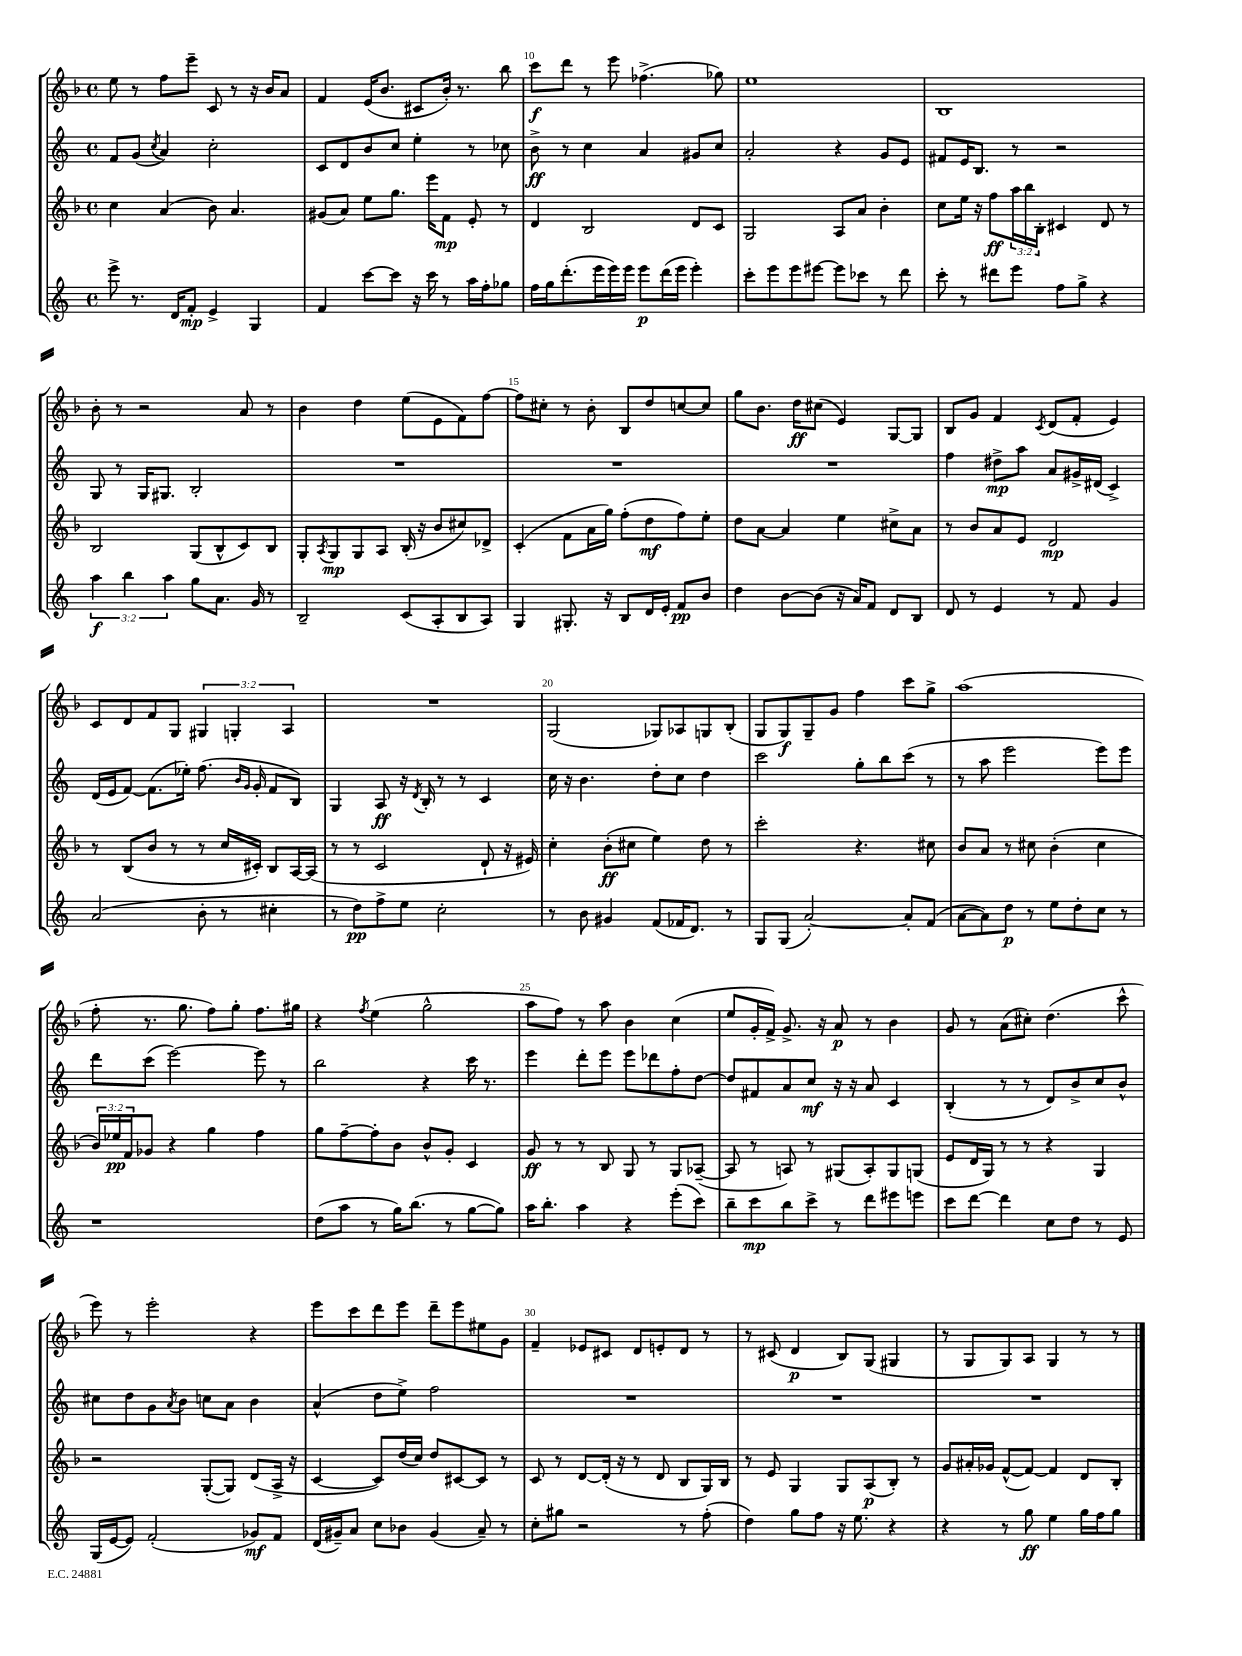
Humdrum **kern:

**kern	**kern	**kern	**kern
*staff4	*staff3	*staff2	*staff1
*clefG2	*clefG2	*clefG2	*clefG2
*k[]	*k[b-]	*k[]	*k[b-]
*M4/4	*M4/4	*M4/4	*M4/4
*met(c)	*met(c)	*met(c)	*met(c)
8eee^	4cc	8f	8ee
8.r	.	(8g	8r
.	.	8qcc	.
.	(4a	4a)	8ff
16d	.	.	.
8f'	.	.	8eee~
4e^	8b-)	2cc'	8c
.	4.a	.	8r
4G	.	.	16r
.	.	.	16b-
.	.	.	8a
=	=	=	=
4f	(8g#	8c	4f
.	8a)	8d	.
[8ccc	8ee	8b	(16e
.	.	.	8.b-
8ccc]	8.gg	8cc	.
16r	.	4ee'	8c#
16ccc	16eee	.	.
8r	8f	.	16b-')
.	.	.	8.r
16aa	8e'	8r	.
16ff'	.	.	.
8gg-	8r	8cc-	8bb-
=	=	=	=
16ff	4d	8b^	8ccc
16gg	.	.	.
(8.ddd'	.	8r	8ddd
.	2B-	4cc	8r
16eee	.	.	.
16eee)	.	.	8eee
16eee	.	.	.
8eee	.	4a	(4.ff-^
(16ddd	.	.	.
16eee	.	.	.
4eee')	8d	8g#	.
.	8c	8cc	8gg-)
=	=	=	=
8ccc'	2G	2a'	1ee
8eee	.	.	.
8eee	.	.	.
[8eee#	.	.	.
8eee#]	8A	4r	.
8ccc-	8a	.	.
8r	4b-'	8g	.
8ddd	.	8e	.
=	=	=	=
8ccc'	8cc	8f#	1B-
8r	16ee	16e	.
.	16r	8.B	.
8ddd#	8ff	.	.
8eee	24aa	8r	.
.	24bb-	.	.
.	24B-'	.	.
8ff	4c#	2r	.
8gg^	.	.	.
4r	8d	.	.
.	8r	.	.
=	=	=	=
6aa	2B-	8G	8b-'
.	.	8r	8r
6bb	.	.	.
.	.	16G	2r
.	.	8.G#	.
6aa	.	.	.
8gg	(8G	2B'	.
8.a	8B-^^	.	.
.	8c)	.	8a
16g	.	.	.
8r	8B-	.	8r
=	=	=	=
2B~	8G'	1r	4b-
.	8qA	.	.
.	8G	.	.
.	8G	.	4dd
.	8A	.	.
(8c	(16B-'	.	(8ee
.	16r	.	.
8A'	8b-	.	8e
8B	8cc#)	.	8f)
8A)	8d-^	.	[8ff
=	=	=	=
4G	(4c'	1r	8ff]
.	.	.	8cc#'
8.G#'	8f	.	8r
.	16a	.	8b-'
16r	16gg)	.	.
8B	(8ff'	.	8B-
16d	8dd	.	8dd
16e'	.	.	.
8f	8ff)	.	[8cc
8b	8ee'	.	8cc]
=	=	=	=
4dd	8dd	1r	8gg
.	[8a	.	8.b-
[8b	4a]	.	.
.	.	.	16dd
(8b]	.	.	(8cc#
16r	4ee	.	4e)
16a)	.	.	.
8f	.	.	.
8d	8cc#^	.	[8G
8B	8a	.	8G]
=	=	=	=
8d	8r	4ff	8B-
8r	8b-	.	8g
4e	8a	8dd#^	4f
.	8e	8aa	.
.	.	.	8qc
8r	2d	8a	(8d
8f	.	16g#^	8f'
.	.	(16d#	.
4g	.	4c^)	4e)
=	=	=	=
(2a	8r	(16d	8c
.	.	16e	.
.	(8B-	[8f)	8d
.	8b-	(8.f]	8f
.	8r	.	8G
.	.	16ee-')	.
8b'	8r	(8.ff	6G#
8r	16cc	.	.
.	.	.	6G'
.	.	16qqb	.
.	.	16qqg	.
.	16c#')	16g'	.
4cc#'	8B-	8f	.
.	.	.	6A
.	[16A	8B)	.
.	(16A]	.	.
=	=	=	=
8r	8r	4G	1r
8dd)	8r	.	.
8ff^	2c	8A	.
8ee	.	16r	.
.	.	8qd	.
.	.	16B'	.
2cc'	.	8r	.
.	.	8r	.
.	8d`	4c	.
.	16r	.	.
.	16e#)	.	.
=	=	=	=
8r	4cc'	16cc	(2G
.	.	16r	.
8b	.	4.b	.
4g#	(8b-'	.	.
.	8cc#	.	.
(8f	4ee)	8dd'	8G-)
16f-	.	8cc	8A-
8.d)	.	.	.
.	8dd	4dd	8G
8r	8r	.	(8B-'
=	=	=	=
8G	2ccc'	2ccc	8G
(8G	.	.	8G)
[2a')	.	.	8G~
.	.	.	8g
.	4.r	8gg'	4ff
.	.	8bb	.
8a']	.	(8ccc	8ccc
(8f	8cc#	8r	8gg^
=	=	=	=
[8a	8b-	8r	(1aa
8a])	8a	8aa	.
8dd	8r	2eee	.
8r	8cc#	.	.
8ee	(4b-'	.	.
8dd'	.	.	.
8cc	4cc#	8eee)	.
8r	.	8eee	.
=	=	=	=
1r	24b-)	8ddd	8ff'
.	24ee-	.	.
.	24f	.	.
.	8g-	(8ccc	8.r
.	4r	[2eee)	.
.	.	.	8.gg
.	4gg	.	8ff)
.	.	.	8gg'
.	4ff	8eee]	8.ff
.	.	8r	.
.	.	.	16gg#
=	=	=	=
(8dd	8gg	2bb	4r
8aa	[8ff~	.	.
.	.	.	8qff
8r	8ff']	.	(4ee
16gg)	8b-	.	.
(8.bb	.	.	.
.	8b-^^	4r	2gg^^
8r	8g'	.	.
[8gg	4c	16ccc	.
.	.	8.r	.
8gg])	.	.	.
=	=	=	=
16aa	8g	4eee	8aa
8.bb'	.	.	.
.	8r	.	8ff)
4aa	8r	8ddd'	8r
.	8B-	8eee	8aa
4r	8G	8eee	4b-
.	8r	8ddd-	.
(8eee'	8G	8ff'	(4cc
8ccc)	([8A-~	[8dd	.
=	=	=	=
8bb~	8A-]	8dd]	8ee
8ccc	8r	8f#	16g'
.	.	.	16f^)
8bb	8A)	8a	8.g^
8ccc^	8r	8cc	.
.	.	.	16r
8r	(8G#	16r	8a
.	.	16r	.
8ddd	8A')	8a	8r
8eee#	8G#	4c	4b-
8eee	(8G	.	.
=	=	=	=
8ccc	8e	(4B'	8g
[8ddd	16d	.	8r
.	16G)	.	.
4ddd]	8r	8r	(8a
.	8r	8r	8cc#')
8cc	4r	8d)	(4.dd
8dd	.	8b^	.
8r	4G	8cc	.
8e	.	8b^^	8ccc^^
=	=	=	=
(16G	2r	8cc#	8eee)
[16e	.	.	.
8e])	.	8dd	8r
(2f'	.	8g	2eee'
.	.	8qa	.
.	.	8b	.
.	([8G'	8cc	.
.	8G])	8a	.
8g-)	(8d	4b	4r
8f	16A^	.	.
.	16r	.	.
=	=	=	=
(16d	[4c	(4a^^	8eee
16g#~)	.	.	.
8a	.	.	8ccc
8cc	8c])	8dd	8ddd
8b-	(16dd	8ee^)	8eee
.	16cc)	.	.
(4g#	8dd	2ff	8ddd~
.	[8c#	.	8eee
8a~)	8c#]	.	8ee#
8r	8r	.	8g
=	=	=	=
8cc'	8c	1r	4f~
8gg#	8r	.	.
2r	[8d	.	8e-
.	(16d']	.	8c#
.	16r	.	.
.	8r	.	8d
.	8d	.	8e'
8r	8B-	.	8d
(8ff'	16G)	.	8r
.	16B-	.	.
=	=	=	=
4dd)	8r	1r	8r
.	8e	.	(8c#
8gg	4G	.	4d
8ff	.	.	.
16r	8G	.	8B-)
8.ee	.	.	.
.	(8A	.	(8G
4r	8B-')	.	4G#
.	8r	.	.
=	=	=	=
4r	8g	1r	8r
.	16a#'	.	8G
.	16g-	.	.
8r	([8f^^	.	8G)
8gg	8f_)	.	8A
4ee	4f]	.	4G
16gg	8d	.	8r
16ff	.	.	.
8gg	8B-'	.	8r
==	==	==	==
*-	*-	*-	*-
